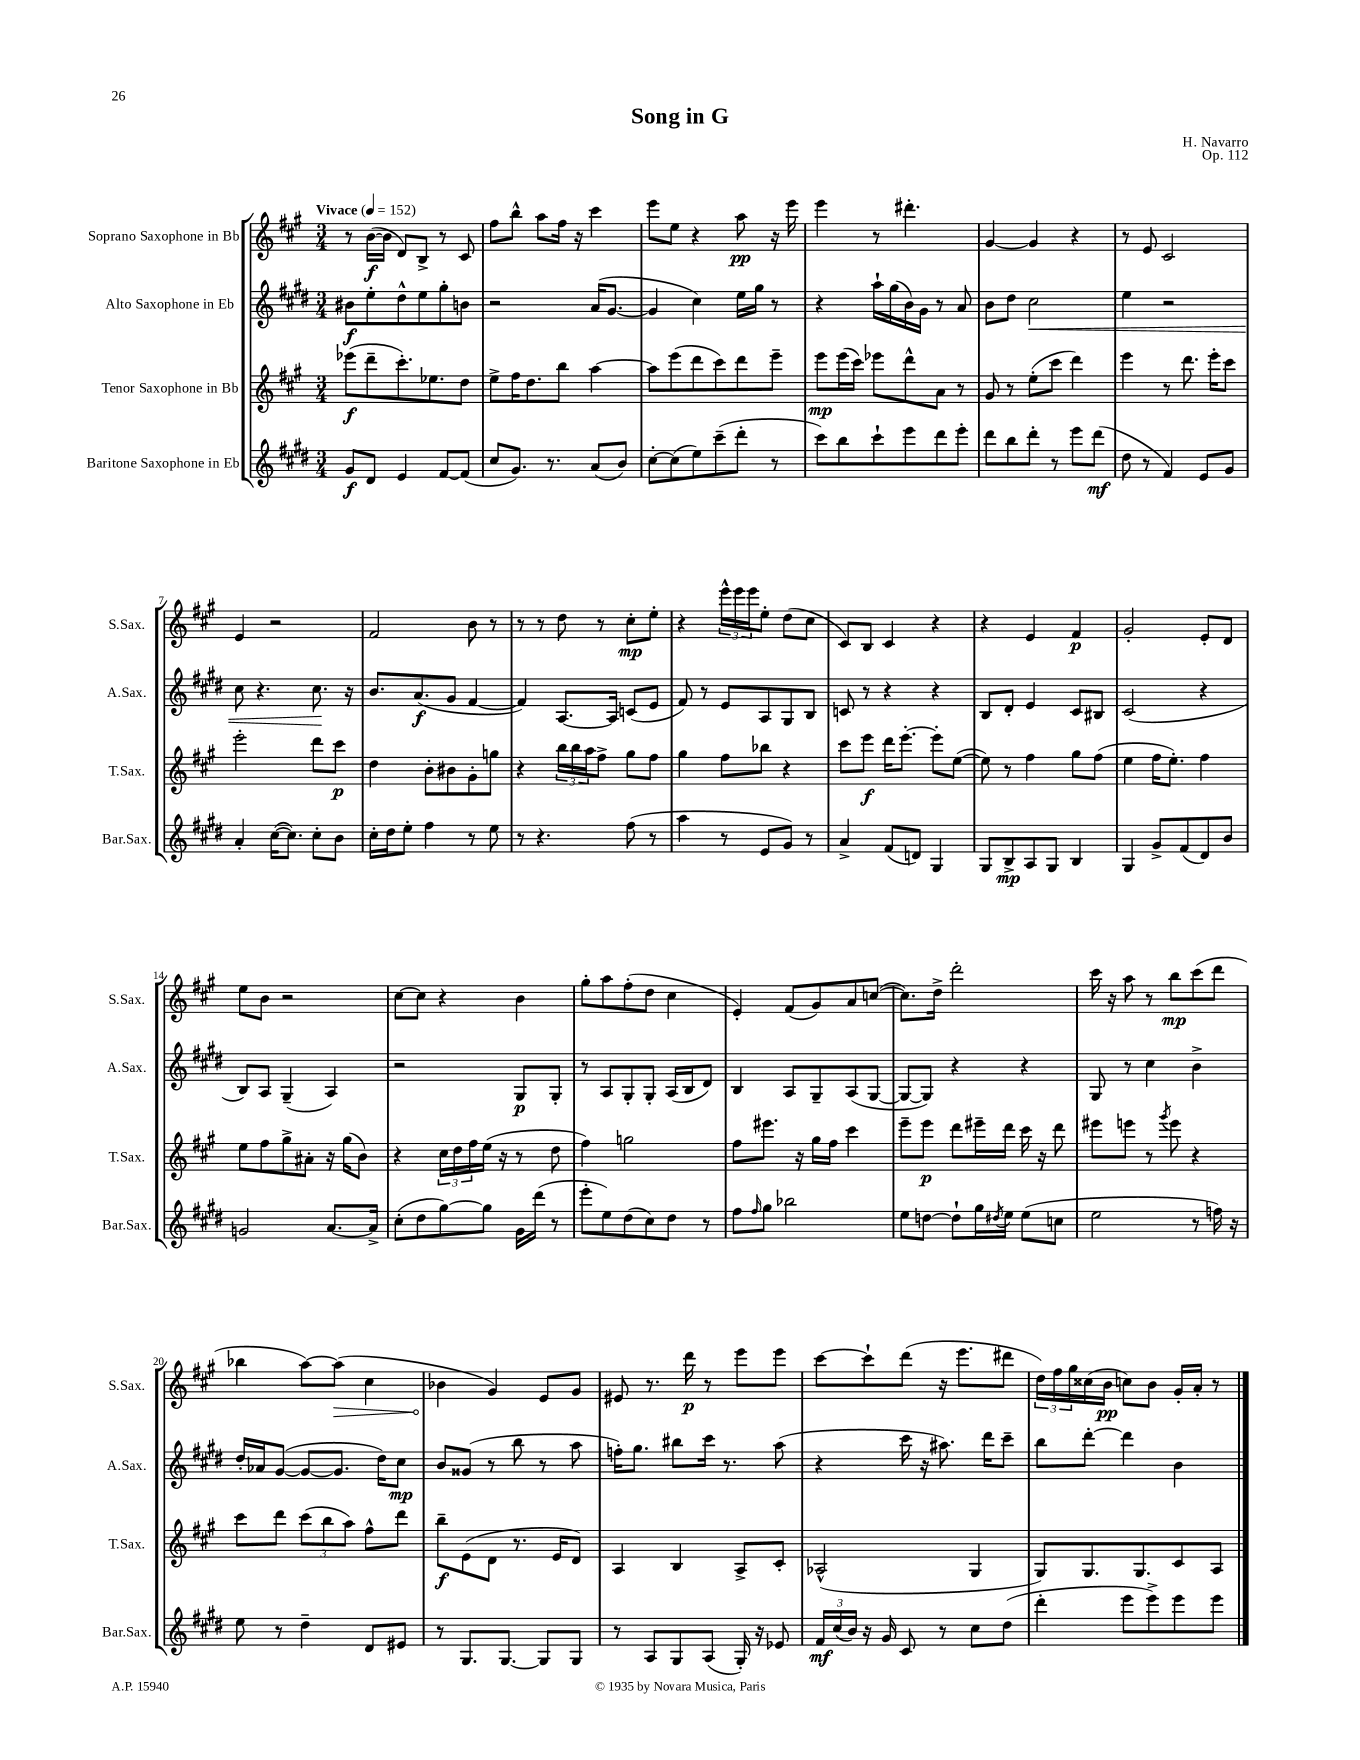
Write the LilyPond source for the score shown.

\header { title = "Song in G" composer = "H. Navarro" opus = "Op. 112" }
<<
\new StaffGroup <<
\new Staff = "s0" \with { instrumentName = "Soprano Saxophone in Bb" shortInstrumentName = "S.Sax." } {
    \clef treble \key a \major \numericTimeSignature \time 3/4 \tempo "Vivace" 4 = 152
    r8 b'16~\f( b'16 d'8) b8-> r8 cis'8 |
    fis''8 b''8-^ a''8 fis''16 r16 cis'''4 |
    e'''8 e''8 r4 a''8\pp r16 e'''16 |
    e'''4 r8 dis'''4.-. |
    gis'4~ gis'4 r4 |
    r8 e'8 cis'2 |
    e'4 r2 |
    fis'2 b'8 r8 |
    r8 r8 d''8 r8 cis''8-.\mp e''8-. |
    r4 \tuplet 3/2 { e'''16-^ e'''16 e'''16 } e''8-. d''8( cis''8 |
    cis'8) b8 cis'4 r4 |
    r4 e'4 fis'4\p |
    gis'2-. e'8-. d'8 |
    e''8 b'8 r2 |
    cis''8~ cis''8 r4 b'4 |
    gis''8-. a''8 fis''8-.( d''8 cis''4 |
    e'4-.) fis'8( gis'8) a'8 c''8~( |
    c''8.) d''16-> d'''2-. |
    cis'''16 r16 a''8 r8 b''8\mp cis'''8( d'''8 |
    bes''4 a''8~) \once \override Hairpin.circled-tip = ##t a''8\>( cis''4 |
    bes'4\! gis'4) e'8 gis'8 |
    eis'8 r8. d'''16\p r8 e'''8 e'''8 |
    cis'''8~ cis'''8-! d'''8( r16 e'''8. dis'''8 |
    \tuplet 3/2 { d''16) fis''16 gis''16 } cisis''16( b'16\pp c''8) b'8 gis'16-. a'16-. r8 \bar "|." |
}
\new Staff = "s1" \with { instrumentName = "Alto Saxophone in Eb" shortInstrumentName = "A.Sax." } {
    \clef treble \key e \major \numericTimeSignature \time 3/4
    bis'8\f e''8-. dis''8-^ e''8 gis''8-. b'8 |
    r2 a'16( gis'8.~ |
    gis'4 cis''4) e''16 gis''16 r8 |
    r4 a''16-! gis''16( b'16) gis'16 r8 a'8 |
    b'8 dis''8 cis''2\< |
    e''4 r2 |
    cis''8 r4. cis''8.\! r16 |
    b'8. a'8.\f( gis'8 fis'4~ |
    fis'4) a8.~ a16 c'8( e'8 |
    fis'8) r8 e'8 a8 gis8 b8 |
    c'8 r8 r4 r4 |
    b8 dis'8-. e'4 cis'8 bis8 |
    cis'2( r4 |
    b8) a8 gis4--( a4) |
    r2 gis8\p gis8-. |
    r8 a8 gis8-. gis8-. a16( b16 dis'8) |
    b4 a8 gis8-- a8( gis8~ |
    gis8~ gis8) r4 r4 |
    gis8 r8 cis''4 b'4-> |
    dis''16-. aes'16 gis'8~( gis'8~ gis'8. dis''16) cis''8\mp |
    b'8 gisis'8( r8 b''8 r8 a''8 |
    f''16-.) gis''8. bis''8 cis'''16 r8. a''8( |
    r4 cis'''16 r16 ais''8.) dis'''16 cis'''8-- |
    b''8 dis'''8~-. dis'''4 b'4 \bar "|." |
}
\new Staff = "s2" \with { instrumentName = "Tenor Saxophone in Bb" shortInstrumentName = "T.Sax." } {
    \clef treble \key a \major \numericTimeSignature \time 3/4
    ees'''8\f( d'''8-- cis'''8.-.) ees''8. d''8 |
    e''8-> fis''16 d''8. b''8 a''4~ |
    a''8 e'''8( d'''8 cis'''8) d'''8 e'''8-- |
    e'''8\mp e'''16( cis'''16) ees'''8 d'''8-^ a'8 r8 |
    gis'8 r8 e''8-.( cis'''8 d'''4) |
    e'''4 r8 d'''8. e'''16-. cis'''8 |
    e'''2-. d'''8 cis'''8\p |
    d''4 b'8-. bis'8 gis'8-. g''8 |
    r4 \tuplet 3/2 { b''16 b''16 a''16 } fis''8-> gis''8 fis''8 |
    gis''4 fis''8 bes''8 r4 |
    cis'''8 e'''8\f d'''16 e'''8.~-. e'''8-. e''8~( |
    e''8) r8 fis''4 gis''8 fis''8( |
    e''4 fis''16 e''8.-.) fis''4 |
    e''8 fis''8 gis''8-> ais'8-. r16 gis''16( b'8) |
    r4 \tuplet 3/2 { cis''16 d''16 fis''16 } e''16( r16 r8 d''8 |
    fis''4) g''2 |
    fis''8 eis'''8. r16 gis''16 fis''16 cis'''4 |
    e'''8-- e'''8\p d'''8 eis'''16-- d'''16 cis'''16 r16 d'''8 |
    eis'''8 e'''8 r8 \acciaccatura { gis'''8 } e'''8 r4 |
    cis'''8 d'''8 \tuplet 3/2 { cis'''8( b''8 a''8) } fis''8-^ d'''8 |
    b''8--\f e'8( d'8 r8. e'16 d'8) |
    a4 b4 a8-> cis'8-. |
    aes2-^( gis4 |
    gis8) gis8. gis8. cis'8 a8 \bar "|." |
}
\new Staff = "s3" \with { instrumentName = "Baritone Saxophone in Eb" shortInstrumentName = "Bar.Sax." } {
    \clef treble \key e \major \numericTimeSignature \time 3/4
    gis'8\f dis'8 e'4 fis'8~ fis'8( |
    cis''8 gis'8.) r8. a'8( b'8) |
    cis''8~-. cis''8( e''8) cis'''8--( dis'''8-. r8 |
    cis'''8) b''8 cis'''8-! e'''8 dis'''8 e'''8-. |
    dis'''8 b''8 dis'''8-. r8 e'''8 dis'''8\mf( |
    dis''8 r8 fis'4) e'8 gis'8 |
    a'4-. cis''16~( cis''8.) cis''8-. b'8 |
    cis''16-. dis''16 e''8-. fis''4 r8 e''8 |
    r8 r4. fis''8( r8 |
    a''4 r8 e'8 gis'8) r8 |
    a'4-> fis'8( d'8) gis4 |
    gis8 b8->\mp a8 gis8 b4 |
    gis4 gis'8-> fis'8( dis'8) b'8 |
    g'2 a'8.~ a'16-> |
    cis''8-.( dis''8 gis''8~) gis''8 gis'16 dis'''16( r8 |
    e'''8-. e''8) dis''8( cis''8) dis''8 r8 |
    fis''8 \grace { fis''16 } gis''8 bes''2 |
    e''8 d''8~ d''8-! gis''16 \acciaccatura { dis''8 } e''16 e''8( c''8 |
    e''2 r8 f''16) r16 |
    e''8 r8 dis''4-- dis'8 eis'8 |
    r8 gis8. gis8.~ gis8 gis8 |
    r8 a8 gis8 a8( gis16-.) r16 ees'8 |
    \tuplet 3/2 { fis'16\mf cis''16( b'16) } r16 gis'16 cis'8 r8 cis''8 dis''8( |
    dis'''4-. e'''8 e'''8->) e'''8 e'''8 \bar "|." |
}
>>
>>
